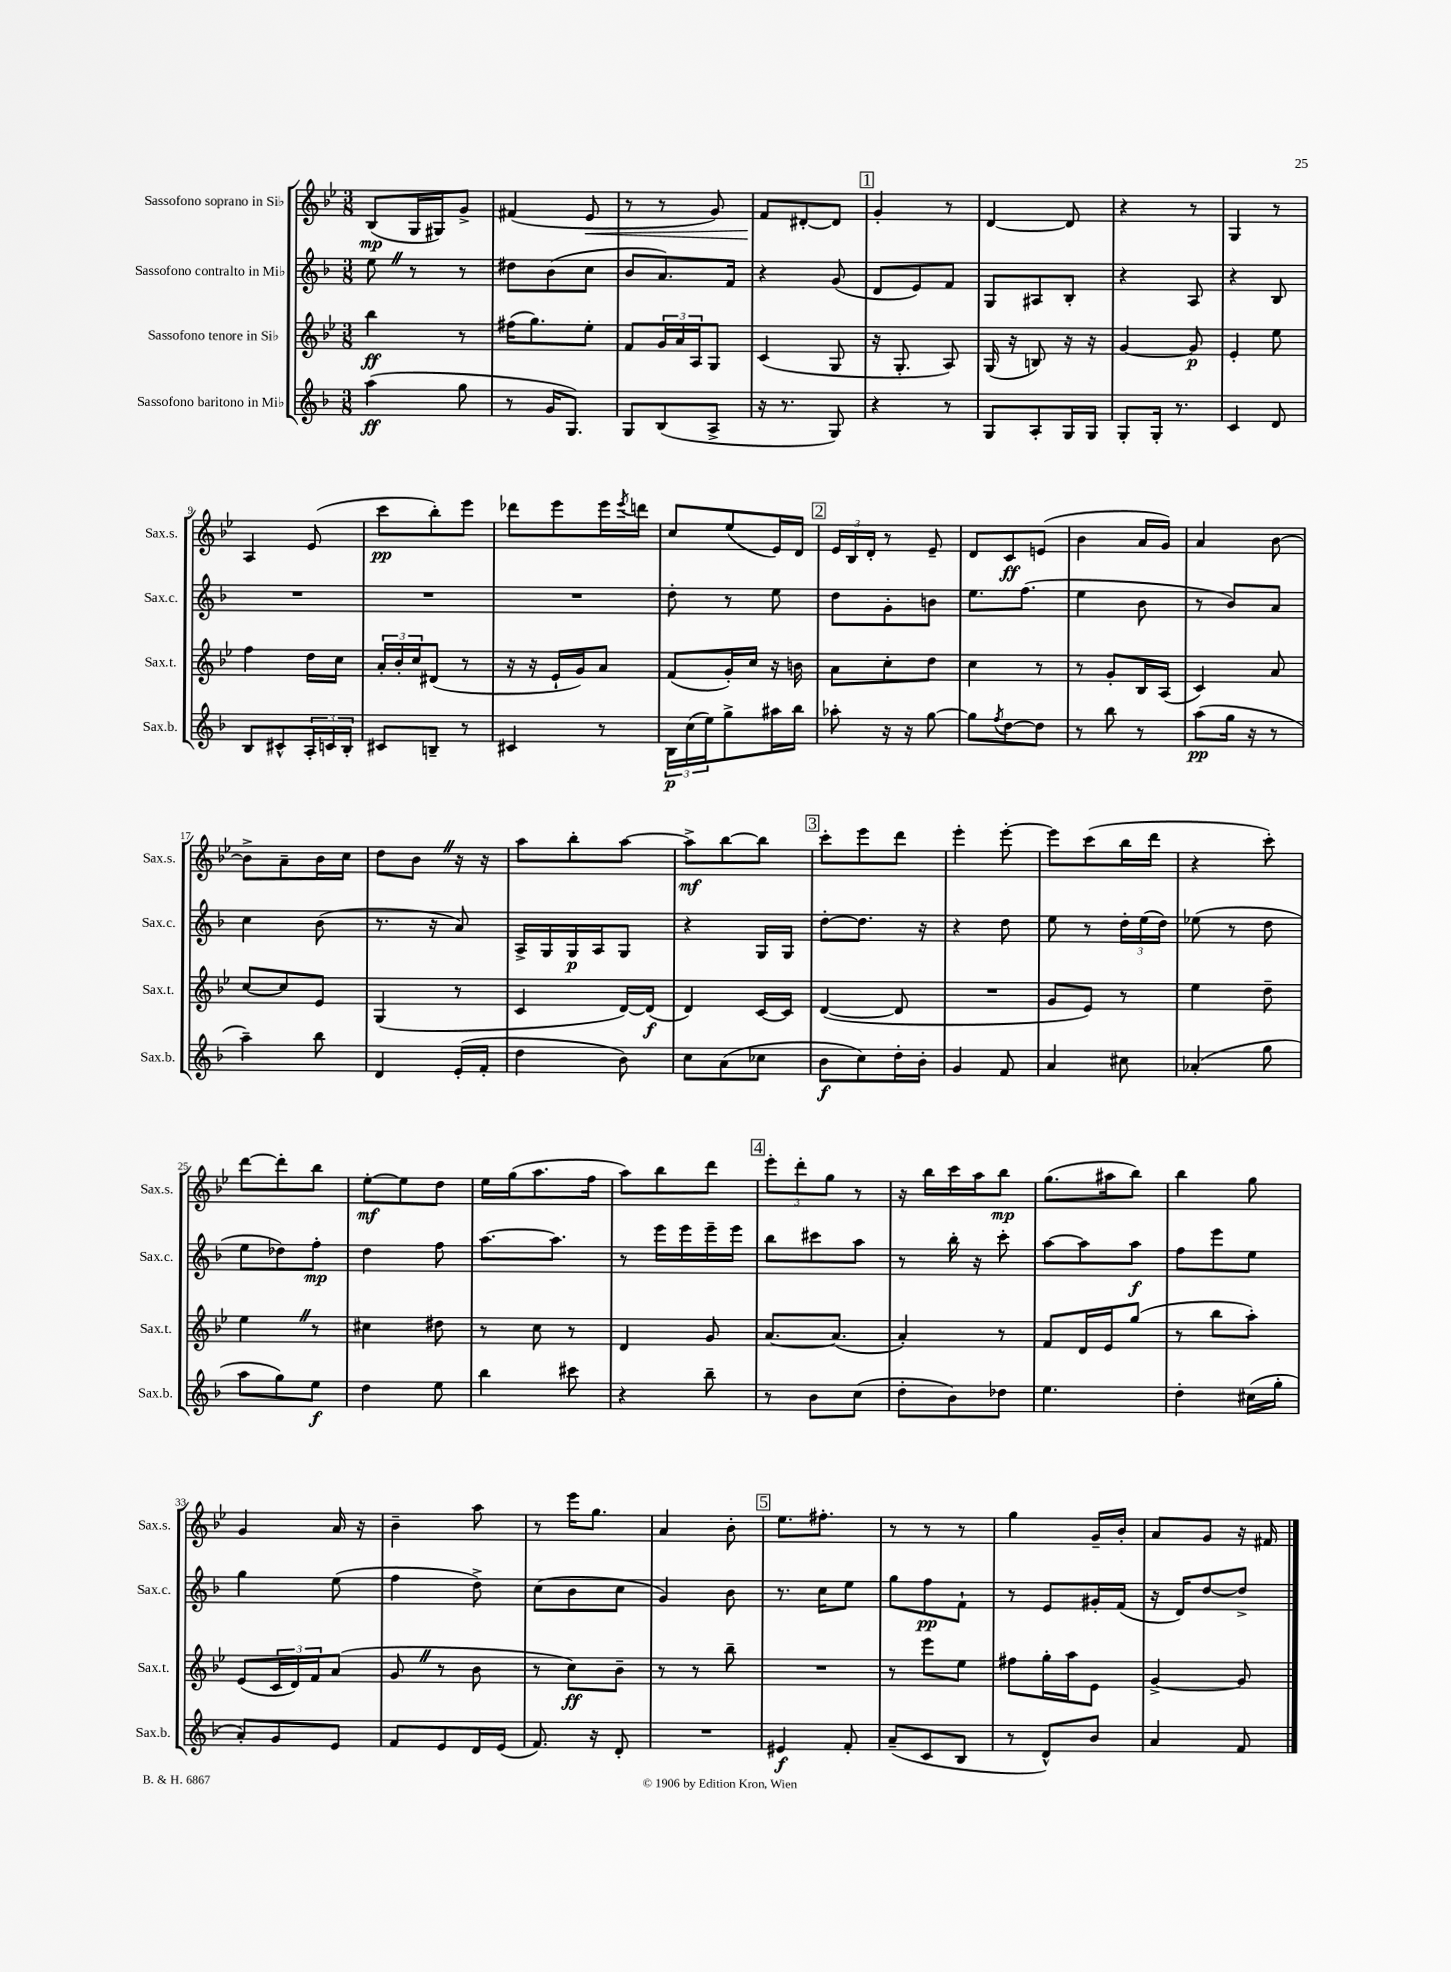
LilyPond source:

<<
\new StaffGroup <<
\new Staff = "s0" \with { instrumentName = "Sassofono soprano in Sib" shortInstrumentName = "Sax.s." } {
    \clef treble \key bes \major \numericTimeSignature \time 3/8
    bes8\mp( g16 gis16) g'8-> |
    fis'4( ees'8\< |
    r8 r8 g'8) |
    f'8\! dis'8~-. dis'8 |
    \mark \markup { \box "1" } g'4-. r8 |
    d'4~ d'8 |
    r4 r8 |
    g4 r8 |
    a4 ees'8( |
    c'''8\pp bes''8-.) ees'''8 |
    des'''8 ees'''8 ees'''16 \acciaccatura { ees'''8 } d'''16 |
    c''8 ees''8( ees'16) d'16 |
    \mark \markup { \box "2" } \tuplet 3/2 { ees'16 bes16 d'16-. } r8 ees'8-- |
    d'8 c'8\ff e'8( |
    bes'4 a'16 g'16) |
    a'4 bes'8~ |
    bes'8-> a'8-- bes'16 c''16 |
    d''8 bes'8 \once \override BreathingSign.text = \markup { \musicglyph "scripts.caesura.straight" } \breathe r16 r16 |
    a''8 bes''8-. a''8~ |
    a''8->\mf bes''8~ bes''8 |
    \mark \markup { \box "3" } c'''8-. ees'''8 d'''8 |
    ees'''4-. ees'''8~-. |
    ees'''8 c'''8( bes''16 d'''16 |
    r4 c'''8-.) |
    d'''8~ d'''8-. bes''8 |
    ees''8~-.\mf ees''8 d''8 |
    ees''16 g''16( a''8. f''16 |
    a''8) bes''8 d'''8 |
    \mark \markup { \box "4" } \tuplet 3/2 { ees'''8-. d'''8-. g''8 } r8 |
    r16 bes''16 c'''16 a''16 bes''8\mp |
    g''8.( ais''16 bes''8) |
    bes''4 g''8 |
    g'4 a'16 r16 |
    bes'4-- a''8 |
    r8 ees'''16 g''8. |
    a'4 bes'8-. |
    \mark \markup { \box "5" } ees''8. fis''8.-. |
    r8 r8 r8 |
    g''4 g'16-- bes'16-. |
    a'8 g'8 r16 fis'16 \bar "|." |
}
\new Staff = "s1" \with { instrumentName = "Sassofono contralto in Mib" shortInstrumentName = "Sax.c." } {
    \clef treble \key f \major \numericTimeSignature \time 3/8
    e''8 \once \override BreathingSign.text = \markup { \musicglyph "scripts.caesura.straight" } \breathe r8 r8 |
    dis''8 bes'8( c''8 |
    bes'8 a'8.) f'16 |
    r4 g'8( |
    \mark \markup { \box "1" } d'8 e'8) f'8 |
    g8 ais8 bes8-. |
    r4 a8 |
    r4 bes8 |
    R4. |
    R4. |
    R4. |
    d''8-. r8 e''8 |
    \mark \markup { \box "2" } d''8 g'8-. b'8 |
    e''8. f''8.( |
    e''4 bes'8 |
    r8 bes'8) a'8 |
    c''4 bes'8( |
    r8. r16 a'8) |
    a16-> g16 g16\p a16 g8 |
    r4 g16 g16 |
    \mark \markup { \box "3" } d''8~-. d''8. r16 |
    r4 d''8 |
    e''8 r8 \tuplet 3/2 { d''16-. e''16( d''16) } |
    ees''8( r8 d''8 |
    e''8 des''8) f''8-.\mp |
    d''4 f''8 |
    a''8.~ a''8. |
    r8 e'''16 e'''16 e'''16-- e'''16 |
    \mark \markup { \box "4" } bes''8 cis'''8 a''8 |
    r8 bes''16-. r16 c'''8-. |
    a''8~ a''8 a''8\f |
    f''8 e'''8 e''8 |
    g''4 e''8( |
    f''4 d''8->) |
    c''8( bes'8 c''8 |
    g'4) bes'8 |
    \mark \markup { \box "5" } r8. c''16 e''8 |
    g''8 f''8\pp f'8-! |
    r8 e'8 gis'16-. f'16( |
    r16 d'16) d''8~ d''8-> \bar "|." |
}
\new Staff = "s2" \with { instrumentName = "Sassofono tenore in Sib" shortInstrumentName = "Sax.t." } {
    \clef treble \key bes \major \numericTimeSignature \time 3/8
    bes''4\ff r8 |
    fis''16( g''8.) ees''8-. |
    f'8 \tuplet 3/2 { g'16 a'16 a16 } g8 |
    c'4( g8 |
    \mark \markup { \box "1" } r16 g8.-. a8) |
    g16( r16 b8) r16 r16 |
    g'4~ g'8\p |
    ees'4-. ees''8 |
    f''4 d''16 c''16 |
    \tuplet 3/2 { a'16-. bes'16-. c''16 } dis'8( r8 |
    r16 r16 ees'16-! g'16) a'8 |
    f'8( g'16-.) c''16 r16 b'16 |
    \mark \markup { \box "2" } a'8 c''8-. d''8 |
    c''4 r8 |
    r8 g'8-. bes16 a16( |
    c'4) a'8 |
    c''8~ c''8 ees'8 |
    g4( r8 |
    c'4 d'16~) d'16\f( |
    d'4) c'16~ c'16 |
    \mark \markup { \box "3" } d'4~( d'8 |
    R4. |
    g'8 ees'8) r8 |
    ees''4 d''8-- |
    ees''4 \once \override BreathingSign.text = \markup { \musicglyph "scripts.caesura.straight" } \breathe r8 |
    cis''4 dis''8 |
    r8 c''8 r8 |
    d'4 g'8 |
    \mark \markup { \box "4" } a'8.~ a'8.( |
    a'4-.) r8 |
    f'8 d'16 ees'16 g''8( |
    r8 bes''8 a''8-.) |
    ees'8( \tuplet 3/2 { c'16 d'16) f'16 } a'8( |
    g'8 \once \override BreathingSign.text = \markup { \musicglyph "scripts.caesura.straight" } \breathe r8 bes'8 |
    r8 c''8\ff) bes'8-- |
    r8 r8 bes''8-- |
    \mark \markup { \box "5" } R4. |
    r8 ees'''8 ees''8 |
    fis''8 g''16-. a''16 ees'8 |
    g'4~-> g'8 \bar "|." |
}
\new Staff = "s3" \with { instrumentName = "Sassofono baritono in Mib" shortInstrumentName = "Sax.b." } {
    \clef treble \key f \major \numericTimeSignature \time 3/8
    a''4\ff( g''8 |
    r8 g'16 g8.) |
    g8 bes8( a8-> |
    r16 r8. g8) |
    \mark \markup { \box "1" } r4 r8 |
    g8 a8-. g16 g16 |
    g8-. g16-. r8. |
    c'4 d'8 |
    bes8 cis'8-^ \tuplet 3/2 { a16-. c'16 bes16-. } |
    cis'8 b8-- r8 |
    cis'4 r8 |
    \tuplet 3/2 { bes16\p c''16( e''16) } g''8-> ais''16 bes''16 |
    \mark \markup { \box "2" } aes''8-. r16 r16 g''8~ |
    g''8 \acciaccatura { f''8 } d''8~ d''8 |
    r8 bes''8 r8 |
    a''8\pp( g''16 r16 r8 |
    a''4--) bes''8 |
    d'4 e'16-.( f'16-. |
    d''4 bes'8) |
    c''8 a'8( ces''8 |
    \mark \markup { \box "3" } bes'8\f c''8) d''16-. bes'16-. |
    g'4 f'8 |
    a'4 cis''8 |
    aes'4-.( g''8 |
    a''8 g''8) e''8\f |
    d''4 e''8 |
    bes''4 cis'''8 |
    r4 bes''8-- |
    \mark \markup { \box "4" } r8 bes'8 c''8( |
    d''8-. bes'8) des''8 |
    e''4. |
    d''4-. cis''16( g''16-. |
    a'8-.) g'8 e'8 |
    f'8 e'8 d'16 e'16( |
    f'8.) r16 d'8-. |
    R4. |
    \mark \markup { \box "5" } eis'4\f f'8-. |
    a'8--( c'8 bes8 |
    r8 d'8-^) bes'8 |
    a'4 f'8 \bar "|." |
}
>>
>>
